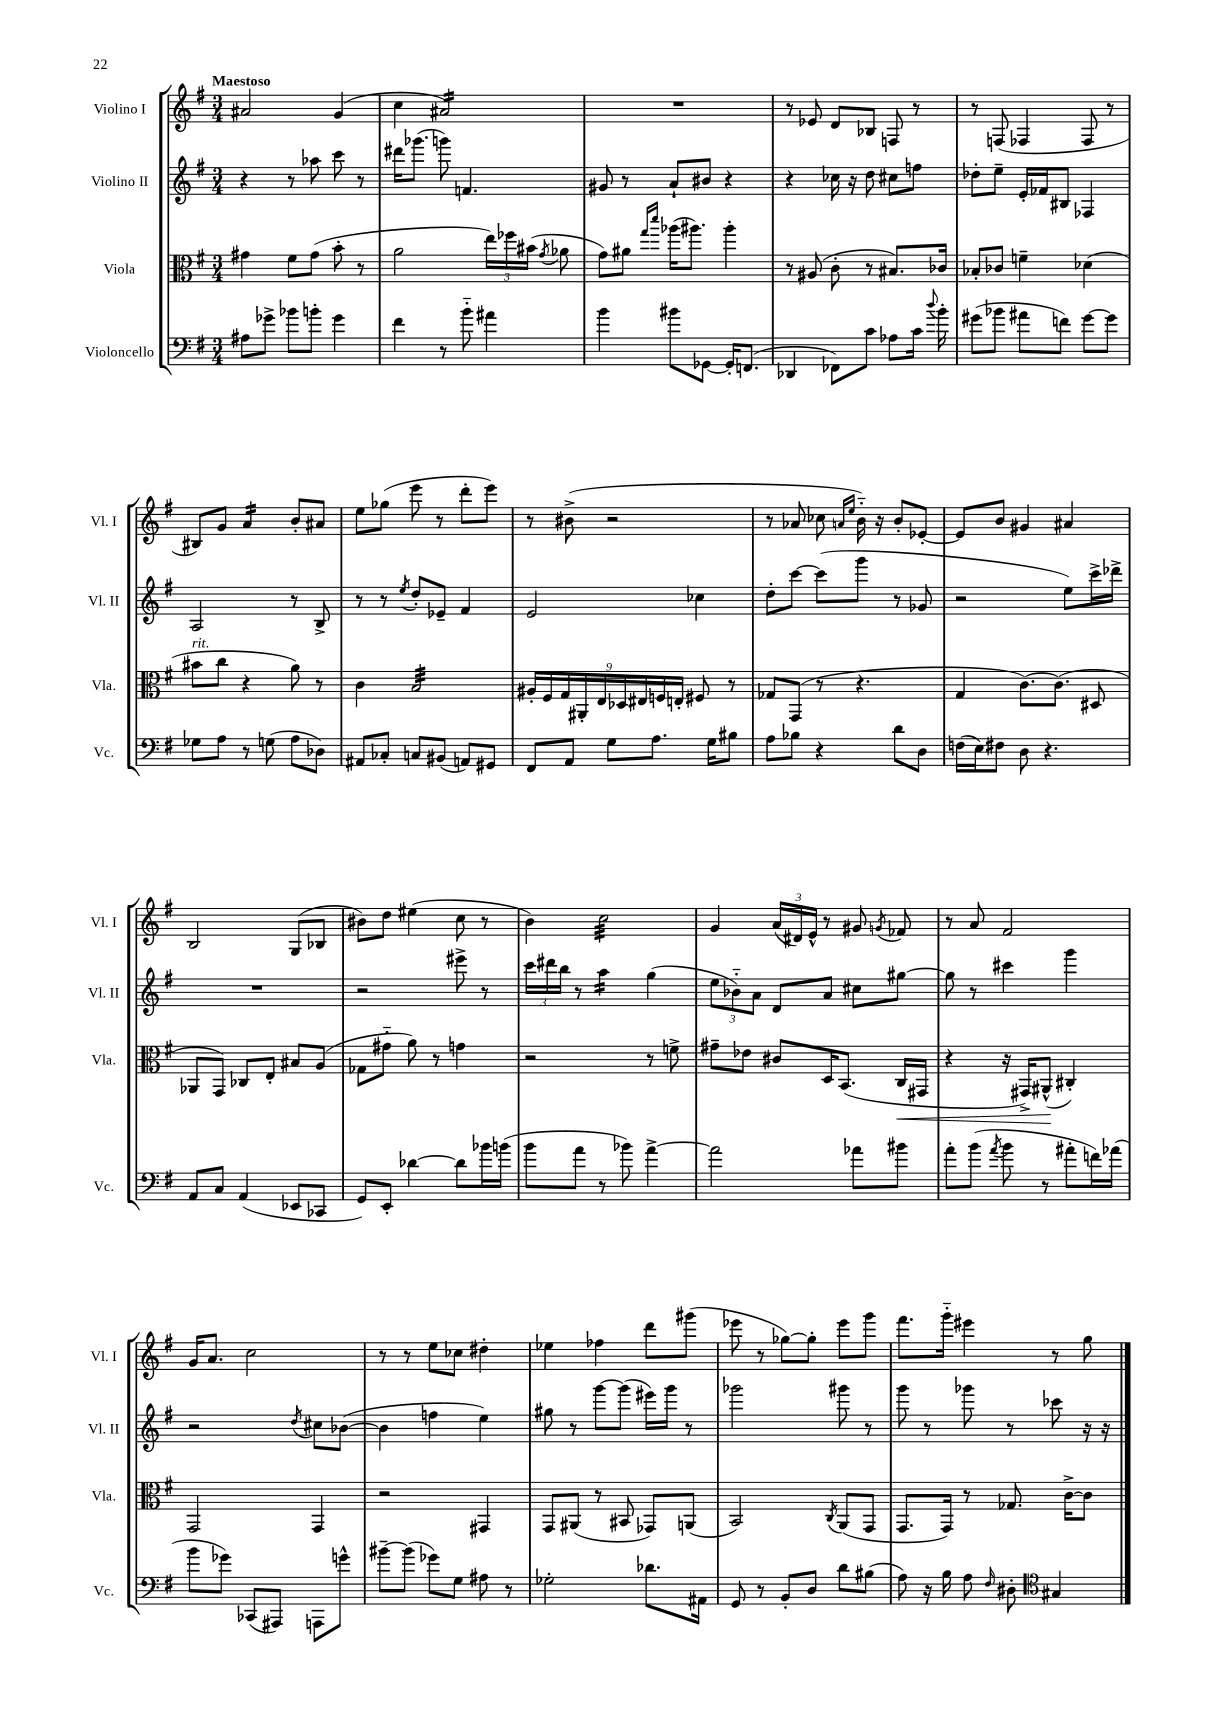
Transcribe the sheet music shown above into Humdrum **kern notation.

**kern	**kern	**kern	**kern
*staff4	*staff3	*staff2	*staff1
*clefF4	*clefC3	*clefG2	*clefG2
*k[f#]	*k[f#]	*k[f#]	*k[f#]
*M3/4	*M3/4	*M3/4	*M3/4
8A#	4g#	4r	2a#
8g-^	.	.	.
8b-	8f#	8r	.
8b'	(8g#	8aa-	.
4g-	8b'	8ccc	(4g
.	8r	8r	.
=	=	=	=
4f#	2a	16ddd#	4cc
.	.	(8.ggg-	.
8r	.	8ggg)	2a#)
8b'~	.	4.f	.
4a#	24ee)	.	.
.	24ff-	.	.
.	(24b#	.	.
.	8qg	.	.
.	8a-	.	.
=	=	=	=
4b	8g)	8g#	2.r
.	8a#	8r	.
.	16qqgg	.	.
.	16qqddd	.	.
8b#	(16aa-	8a`	.
.	8.aa#)	.	.
[8GG-	.	8b#	.
16GG-']	4aa#'	4r	.
(8.FF	.	.	.
=	=	=	=
4DD-	8r	4r	8r
.	(8A#	.	8e-
8FF-)	8c'	16cc-	8d
.	.	16r	.
8c	8r	8dd	8B-
8A-	8.B#)	8cc#	8F
16c	.	8ff	8r
8qqdd	.	.	.
16b'	16c-	.	.
=	=	=	=
(8g#	8B-'	8dd-'	8r
8b-	8c-	8ee~	(8F
8a#	4f~	16e'	4F-
.	.	16f-	.
8f)	.	8B#	.
[8g#	(4d-	4F-	8F-
8g#]	.	.	8r
=	=	=	=
8G-	8b#	2A	8B#)
8A	8cc	.	8g
8r	4r	.	4a
(8G	.	.	.
8A	8a)	8r	8b'
8D-)	8r	8B^	8a#
=	=	=	=
8AA#	4c	8r	8ee
8C-'	.	8r	(8gg-
.	.	8qee	.
8C	2B	8dd'	8eee
(8BB#	.	8e-~	8r
8AA)	.	4f#	8ddd'
8GG#	.	.	8eee)
=	=	=	=
8FF#	18A#'	2e	8r
.	18F#	.	.
.	18G	.	.
8AA	.	.	(8b#^
.	18AA#'	.	.
.	18E	.	.
8G	.	.	2r
.	18D-	.	.
.	18E#	.	.
8.A	.	.	.
.	18F	.	.
.	18E'	.	.
.	8F#	4cc-	.
16G	.	.	.
8B#	8r	.	.
=	=	=	=
8A	8G-	8dd'	8r
8B-	(8GG	[8ccc	8a-
4r	8r	(8ccc]	8cc-
.	.	.	16qqa
.	.	.	16qqee
.	4.r	8ggg	16b'~)
.	.	.	16r
8d	.	8r	8b'
8D	.	8g-	[8e-'
=	=	=	=
(16F	4G	2r	8e-]
16E)	.	.	.
8F#	.	.	8b
8D	[8.c)	.	4g#
4.r	.	.	.
.	(8.c]	.	.
.	.	8ee)	4a#
.	8D#	16ccc^	.
.	.	16ddd-^	.
=	=	=	=
8AA	8AA-	2.r	2B
8C	8GG)	.	.
(4AA	8C-	.	.
.	8E'	.	.
8EE-	8B#	.	(8G
8CC-	(8A	.	8B-
=	=	=	=
8GG)	8G-	2r	8b#)
8EE'	8g#'~	.	8dd
[4d-	8a)	.	(4ee#
.	8r	.	.
8d-]	4g	8eee#^	8cc
16b-	.	8r	8r
(16b	.	.	.
=	=	=	=
8b	2r	24ccc	4b)
.	.	24ddd#	.
.	.	24bb	.
8a	.	8r	.
8r	.	4aa	2cc
8b-)	.	.	.
[4a^	8r	(4gg	.
.	8f^	.	.
=	=	=	=
2a]	8g#~	12ee	4g
.	.	12b-'~)	.
.	8e-	.	.
.	.	12a	.
.	8c#	8d	(24a
.	.	.	24d#)
.	.	.	24e^^
.	16D	8a	8r
.	(8.BB	.	.
8a-	.	8cc#	8g#
.	.	.	8qg
8b#	16C	[8gg#	8f-
.	16GG#	.	.
=	=	=	=
8a'	4r	8gg#]	8r
(8b	.	8r	8a
8qa	.	.	.
8b	16r	4ccc#	2f#
.	16GG#^)	.	.
8r	(8AA#^^	.	.
8a#'	4C#')	4ggg	.
16f)	.	.	.
(16a-	.	.	.
=	=	=	=
8b	2GG	2r	16g
.	.	.	8.a
8g-)	.	.	.
(8CC-	.	.	2cc
8AAA#)	.	.	.
.	.	8qdd	.
8AAA	4GG	8cc#	.
8g^^	.	([8b-	.
=	=	=	=
[8b#~	2r	4b-]	8r
(8b#]	.	.	8r
8g-)	.	4ff	8ee
8G	.	.	8cc-
8A#	4GG#	4ee)	4dd#'
8r	.	.	.
=	=	=	=
2G-'	8GG	8gg#	4ee-
.	(8AA#	8r	.
.	8r	[8ggg	4ff-
.	8BB#	(8ggg]	.
8.d-	8GG-)	16eee#)	8ddd
.	.	16ggg	.
.	(8AA	8r	(8ggg#
16AA#	.	.	.
=	=	=	=
8GG	2BB)	2ggg-	8eee-
8r	.	.	8r
8BB'	.	.	[8gg-)
8D	.	.	8gg-']
.	8qC	.	.
8d	(8AA	8ggg#	8eee-
(8B#	8GG	8r	8ggg
=	=	=	=
8A)	8.GG	8ggg	8.fff#
16r	.	8r	.
16B	16GG)	.	16ggg'~
8A	8r	8ggg-	4eee#
16qqF#	.	.	.
8D#'	8.G-	8r	.
*clefC4	*	*	*
4G#	.	8ccc-	8r
.	[16c^	.	.
.	8c]	16r	8gg
.	.	16r	.
==	==	==	==
*-	*-	*-	*-
